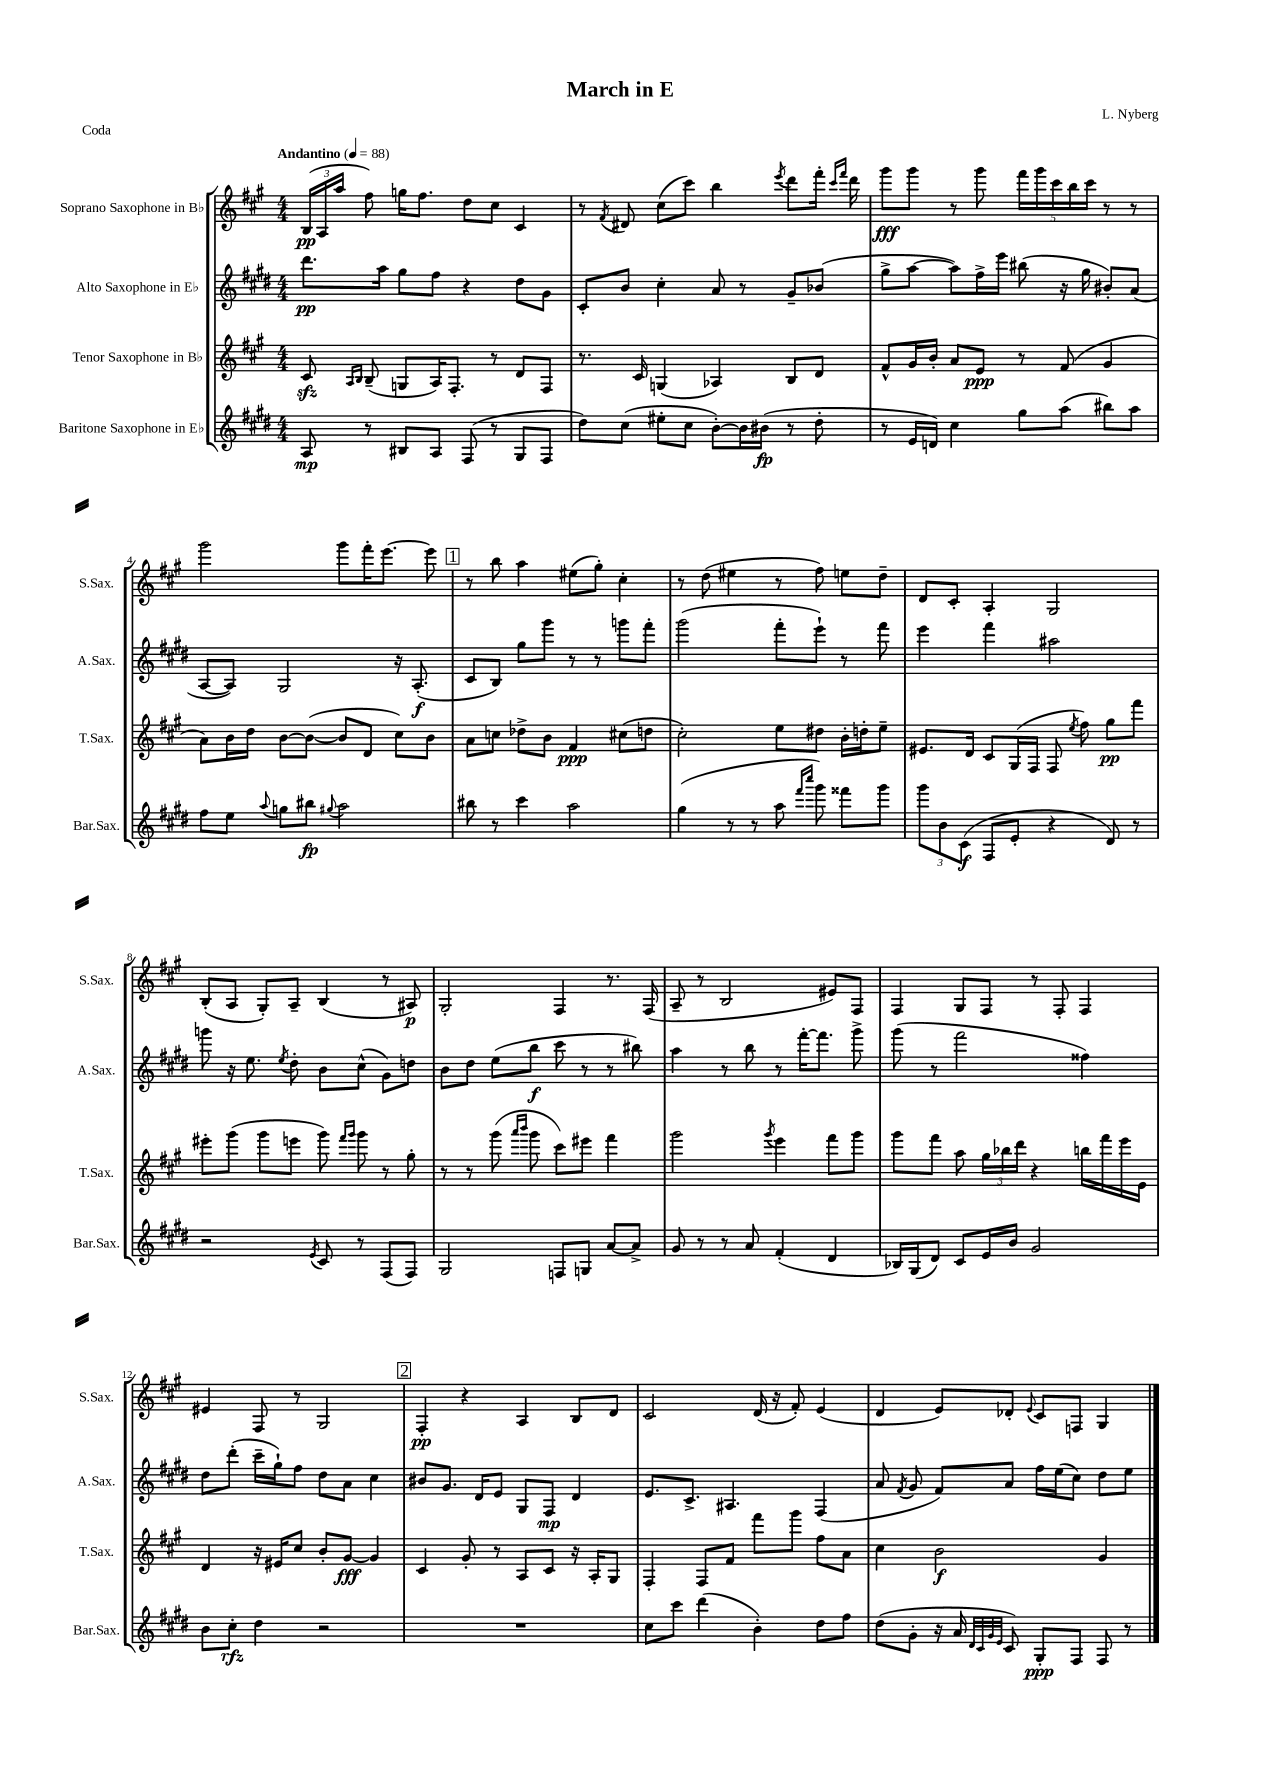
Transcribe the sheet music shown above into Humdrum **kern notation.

**kern	**kern	**kern	**kern
*staff4	*staff3	*staff2	*staff1
*clefG2	*clefG2	*clefG2	*clefG2
*k[f#c#g#d#]	*k[f#c#g#]	*k[f#c#g#d#]	*k[f#c#g#]
*M4/4	*M4/4	*M4/4	*M4/4
*MM88	*MM88	*MM88	*MM88
8A	8c#	8.ddd#	(24B
.	.	.	24A
.	.	.	24aa
.	16qqA	.	.
.	16qqB	.	.
8r	(8B~	.	8ff#)
.	.	16aa	.
8B#	8G	8gg#	16gg
.	.	.	8.ff#
8A	16A)	8ff#	.
.	8.F#'	.	.
(8F#	.	4r	8dd
8r	8r	.	8cc#
8G#	8d	8dd#	4c#
8F#	8F#	8g#	.
=	=	=	=
8dd#)	8.r	8c#'	8r
.	.	.	8qf#
(8cc#	.	8b	8d#
.	16c#	.	.
8ee#'	(4G	4cc#'	(8cc#
8cc#	.	.	8ccc#)
[8b')	4A-)	8a	4bb
16b]	.	8r	.
(16b#	.	.	.
.	.	.	8qeee
8r	8B	8g#~	8ddd
8dd#'	8d	(8b-	16fff#'
.	.	.	16qqccc#
.	.	.	16qqfff#
.	.	.	16ddd
=	=	=	=
8r	8f#^^	8gg#^	8ggg#
16e	16g#	[8aa	8ggg#
16d)	16b'	.	.
4cc#	8a	8aa])	8r
.	8e	16ff#^	8ggg#
.	.	16eee	.
8gg#	8r	(8bb#	20fff#
.	.	.	20ggg#
.	.	.	20ccc#
(8aa	(8f#	16r	.
.	.	.	20bb
.	.	16gg#	.
.	.	.	20ccc#
8bb#)	4g#	8b#')	8r
8aa	.	(8a	8r
=	=	=	=
8ff#	8a)	[8A	2ggg#
8ee	16b	8A])	.
.	16dd	.	.
8qqaa	.	.	.
8gg	[8b	2G#	.
8bb#	(8b_	.	.
8qqgg#	.	.	.
2aa	8b]	.	8ggg#
.	8d	.	16fff#'
.	.	.	[8.eee
.	8cc#)	16r	.
.	.	(8.A'	.
.	8b	.	8eee]
=	=	=	=
8bb#	8a	8c#	8r
8r	8cc	8B)	8bb
4ccc#	8dd-^	8gg#	4aa
.	8b	8ggg#	.
2aa	4f#	8r	(8ee#
.	.	8r	8gg#')
.	(8cc#	8ggg	4cc#'
.	8dd	8fff#'	.
=	=	=	=
(4gg#	2cc#')	(2ggg#	8r
.	.	.	(8dd
8r	.	.	4ee#
8r	.	.	.
8aa	8ee	8fff#'	8r
16qqfff#	.	.	.
16qqcccc#	.	.	.
8ggg#)	8dd#	8eee`)	8ff#)
8fff##	16b'	8r	8ee
.	16dd'	.	.
8ggg#	8ee~	8fff#	8dd~
=	=	=	=
12ggg#	8.e#	4eee	8d
12b	.	.	.
.	.	.	8c#'
(12c#	.	.	.
.	16d	.	.
8F#	8c#	4fff#	4A'
8e'	(16G#	.	.
.	16F#	.	.
4r	8F#	2aa#	2G#
.	8qee	.	.
.	8ff#)	.	.
8d#)	8gg#	.	.
8r	8fff#	.	.
=	=	=	=
2r	8eee#'	8ggg	(8B'
.	(8ggg#	16r	8A
.	.	8.ee	.
.	8ggg#	.	8G#')
.	.	8qee	.
.	8eee	8dd#'	8A~
8qe	.	.	.
8c#	8ggg#)	8b	(4B
.	16qqfff#	.	.
.	16qqggg#	.	.
8r	8ggg#	(8cc#^^	.
(8F#	8r	8g#)	8r
8F#)	8gg#'	8dd	8A#)
=	=	=	=
2G#	8r	8b	2G#'
.	8r	8dd#	.
.	(8ggg#	(8ee	.
.	16qqaaa	.	.
.	16qqbbb	.	.
.	8ggg#	8bb	.
8F	8ccc#)	8ccc#	4F#
8G	8eee#	8r	.
[8a	4fff#	8r	8.r
8a^]	.	8bb#)	.
.	.	.	(16F#
=	=	=	=
8g#	2ggg#	4aa	8A~
8r	.	.	8r
8r	.	8r	2B
8a	.	8bb	.
.	8qggg#	.	.
(4f#'	4eee	8r	.
.	.	[16fff#'	.
.	.	8.fff#]	.
4d#	8fff#	.	8e#)
.	8ggg#	8ggg#^	8F#
=	=	=	=
16B-)	8ggg#	(8ggg#	4F#
(16G#	.	.	.
8d#)	8fff#	8r	.
8c#	8aa	2fff#	8G#
16e	24gg#	.	8F#
.	24bb-	.	.
16b	.	.	.
.	24ddd	.	.
2g#	4r	.	8r
.	.	.	8F#'
.	16bb	4ff##)	4F#
.	16fff#	.	.
.	16eee	.	.
.	16e	.	.
=	=	=	=
8b	4d	8dd#	4e#
8cc#'	.	(8ddd#'	.
4dd#	16r	16ccc#~	8F#
.	16e#	16gg#`)	.
.	8cc#	8ff#	8r
2r	8b'	8dd#	2G#
.	[8g#	8a	.
.	4g#]	4cc#	.
=	=	=	=
1r	4c#	8b#	4F#'
.	.	8.g#	.
.	8g#'	.	4r
.	.	16d#	.
.	8r	8e	.
.	8A	8G#	4A
.	8c#	8F#	.
.	16r	4d#	8B
.	16A'	.	.
.	8G#	.	8d
=	=	=	=
8cc#	4F#'	8.e	2c#
8ccc#	.	.	.
.	.	8.c#^	.
(4ddd#	8F#	.	.
.	8f#	4.A#	.
4b')	8fff#	.	(16d
.	.	.	16r
.	8ggg#	.	8f#')
8dd#	8ff#	(4F#	(4e
8ff#	8a	.	.
=	=	=	=
(8dd#	4cc#	8a	4d
.	.	8qf#	.
8g#'	.	8g#	.
16r	2b	8f#)	8e)
16a	.	.	.
32qqd#	.	.	.
32qqc#	.	.	.
32qqg#	.	.	.
32qqe	.	.	.
8c#)	.	8a	8d-'
.	.	.	8qqe
8G#'	.	16ff#	8c#
.	.	(16ee	.
8F#	.	8cc#)	8F
8F#	4g#	8dd#	4G#
8r	.	8ee	.
==	==	==	==
*-	*-	*-	*-
